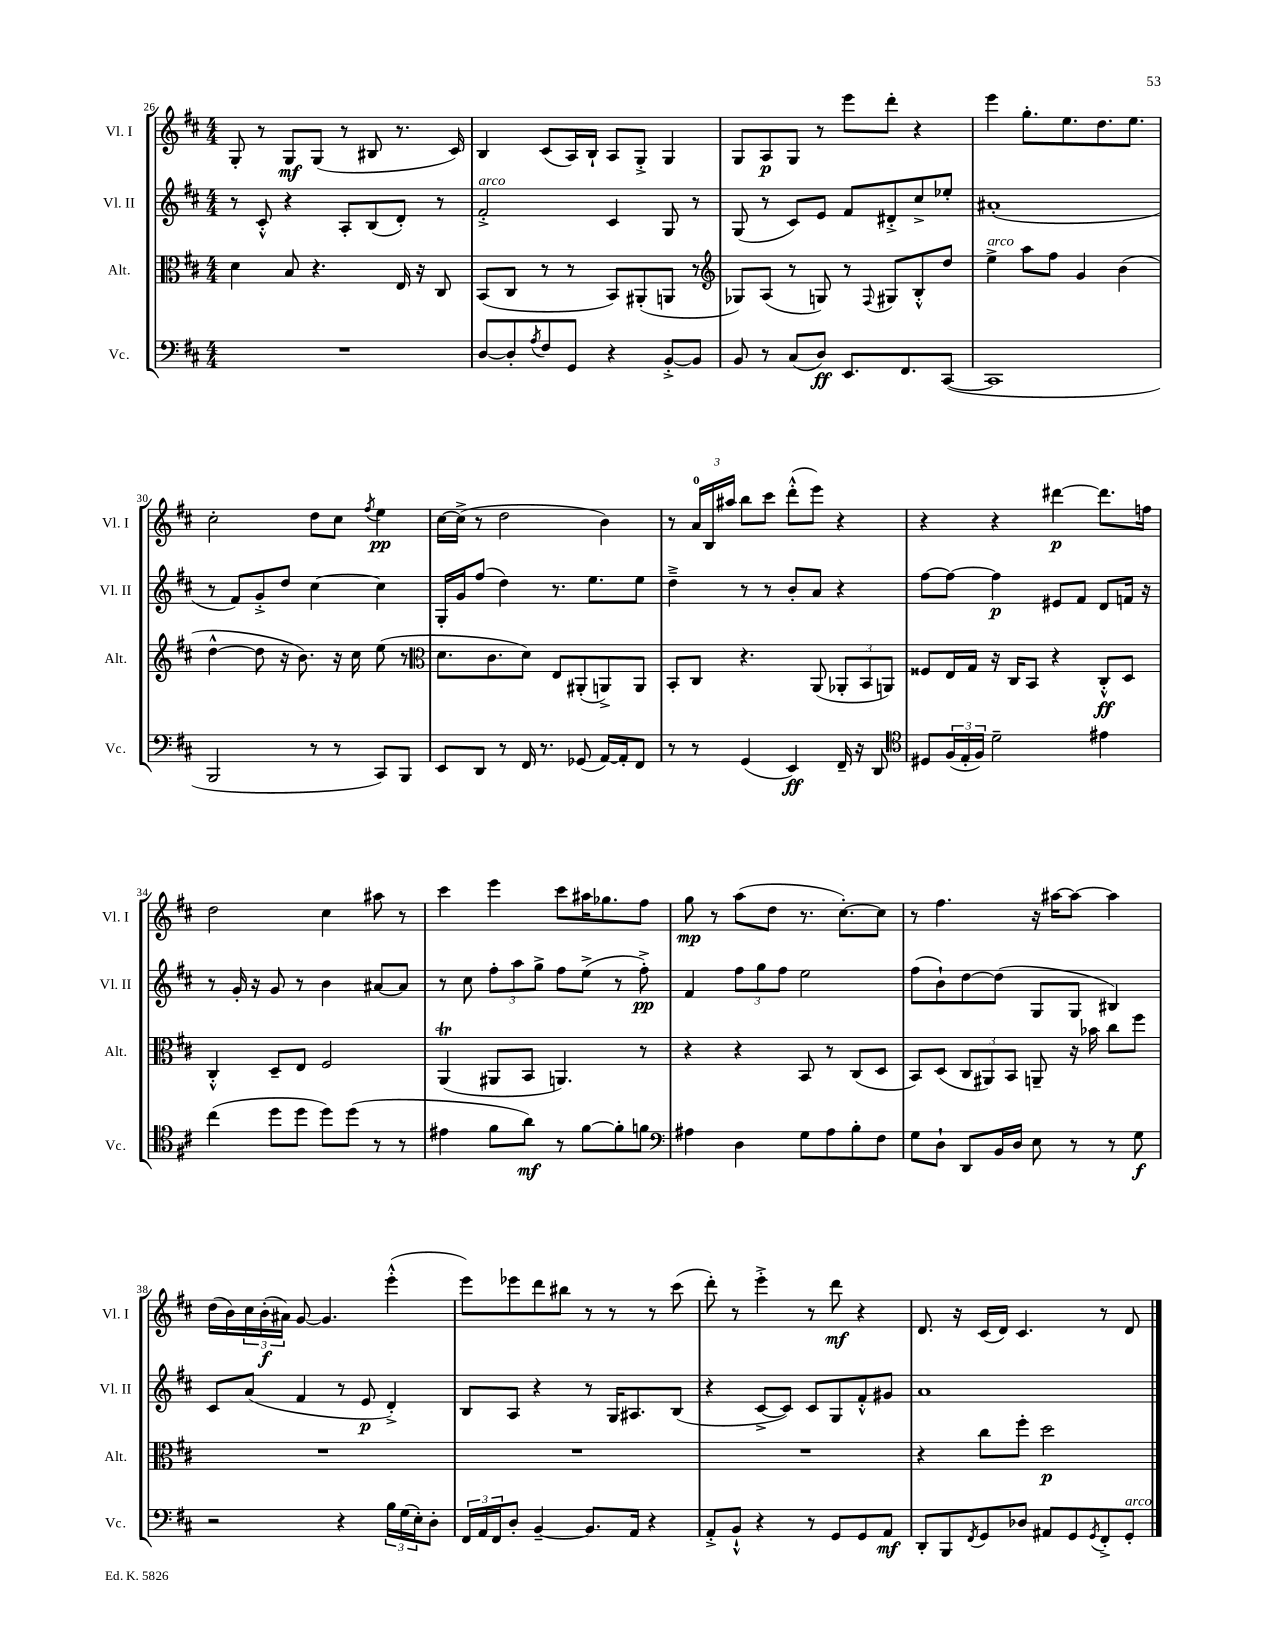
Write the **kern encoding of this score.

**kern	**dynam	**kern	**dynam	**kern	**dynam	**kern	**dynam
*part4	*part4	*part3	*part3	*part2	*part2	*part1	*part1
*staff4	*staff4	*staff3	*staff3	*staff2	*staff2	*staff1	*staff1
*I"Vc.	*	*I"Alt.	*	*I"Vl. II	*	*I"Vl. I	*
*I'Vc.	*	*I'Alt.	*	*I'Vl. II	*	*I'Vl. I	*
*clefF4	*	*clefC3	*	*clefG2	*	*clefG2	*
*k[f#c#]	*	*k[f#c#]	*	*k[f#c#]	*	*k[f#c#]	*
*M4/4	*	*M4/4	*	*M4/4	*	*M4/4	*
=26	=26	=26	=26	=26	=26	=26	=26
1r	.	4d\	.	8r	.	8G'/	.
.	.	.	.	8c#'^^/	.	8r	.
.	.	8B/	.	4r	.	8G/L	mf
.	.	4.r	.	.	.	(8G/J	.
.	.	.	.	8A'/L	.	8r	.
.	.	.	.	(8B/	.	8B#X/	.
.	.	16E/	.	8d'/J)	.	8.r	.
.	.	16r	.	.	.	.	.
.	.	8C#/	.	8r	.	.	.
.	.	.	.	.	.	16c#/)	.
=27	=27	=27	=27	=27	=27	=27	=27
!	!	!	!	!LO:TX:a:i:t=arco	!	!	!
[8D/L	.	(8BB/L	.	2f#'^/	.	4B/	.
8D'/]	.	8C#/J	.	.	.	.	.
8qA/	.	.	.	.	.	.	.
8F#/	.	8r	.	.	.	(8c#/L	.
8GG/J	.	8r	.	.	.	16A/L)	.
.	.	.	.	.	.	16B`/JJ	.
4r	.	8BB/L)	.	4c#/	.	8A/L	.
.	.	(8AA#X'/	.	.	.	8G'^/J	.
[8BB'^/L	.	8AAn/J	.	8G/	.	4G/	.
8BB/J]	.	8r	.	8r	.	.	.
=28	=28	=28	=28	=28	=28	=28	=28
*	*	*clefG2	*	*	*	*	*
8BB/	.	8G-X/L)	.	(8G/	.	8G/L	.
8r	.	(8A/J	.	8r	.	8A/	p
(8C#/L	.	8r	.	8c#/L)	.	8G/J	.
8D/J)	ff	8Gn/)	.	8e/J	.	8r	.
8.EE/L	.	8r	.	8f#/L	.	8eee\L	.
.	.	8qqF#/	.	.	.	.	.
.	.	8G#X/L	.	8d#X'^/	.	8ddd'\J	.
8.FF#/	.	.	.	.	.	.	.
.	.	8B'^^/	.	8cc#^/	.	4r	.
([8CC#/J	.	8dd/J	.	8ee-X'/J	.	.	.
=29	=29	=29	=29	=29	=29	=29	=29
!	!	!LO:TX:a:i:t=arco	!	!	!	!	!
1CC#]	.	4ee^\	.	(1a#X'	.	4eee\	.
.	.	8aa\L	.	.	.	8.gg'\L	.
.	.	8ff#\J	.	.	.	.	.
.	.	.	.	.	.	8.ee\	.
.	.	4g/	.	.	.	.	.
.	.	.	.	.	.	8.dd\	.
.	.	(4b\	.	.	.	.	.
.	.	.	.	.	.	8.ee\J	.
!!LO:LB:g=z
=30	=30	=30	=30	=30	=30	=30	=30
2BBB/	.	[4dd^^\	.	8r	.	2cc#'\	.
.	.	.	.	8f#/L)	.	.	.
.	.	8dd\]	.	8g'^/	.	.	.
.	.	16r	.	8dd/J	.	.	.
.	.	8.b\)	.	.	.	.	.
8r	.	.	.	[4cc#\	.	8dd\L	.
8r	.	16r	.	.	.	8cc#\J	.
.	.	16cc#\	.	.	.	.	.
.	.	.	.	.	.	8qff#/	.
8CC#/L)	.	(8ee\	.	4cc#\]	.	4ee\	pp
8BBB/J	.	8r	.	.	.	.	.
=31	=31	=31	=31	=31	=31	=31	=31
*	*	*clefC3	*	*	*	*	*
8EE/L	.	8.d\L	.	16G'/LL	.	[16cc#\LL	.
.	.	.	.	16g/J	.	(16cc#^\JJ]	.
8DD/J	.	.	.	(8ff#/J	.	8r	.
.	.	8.c#\	.	.	.	.	.
8r	.	.	.	4dd\)	.	2dd\	.
16FF#/	.	8d\J)	.	.	.	.	.
8.r	.	.	.	.	.	.	.
.	.	8E/L	.	8.r	.	.	.
(8GG-X/	.	(8AA#X'/	.	.	.	.	.
.	.	.	.	8.ee\L	.	.	.
[16AA/LL)	.	8AAn^/)	.	.	.	4b\)	.
16AA'/J]	.	.	.	.	.	.	.
8FF#/J	.	8AA/J	.	8ee\J	.	.	.
=32	=32	=32	=32	=32	=32	=32	=32
8r	.	8BB'/L	.	4dd~^\	.	8r	.
8r	.	8C#/J	.	.	.	24a/LL	.
.	.	.	.	.	.	24B/	.
.	.	.	.	.	.	24aa#X/JJ	.
(4GG/	.	4.r	.	8r	.	8bb\L	.
.	.	.	.	8r	.	8ccc#\J	.
4EE/)	ff	.	.	8b'/L	.	(8ddd'^^\L	.
.	.	(8AA/	.	8a/J	.	8eee\J)	.
16FF#~/	.	12AA-X'/L	.	4r	.	4r	.
16r	.	.	.	.	.	.	.
.	.	12BB/	.	.	.	.	.
8DD/	.	.	.	.	.	.	.
.	.	12AAn/J)	.	.	.	.	.
=33	=33	=33	=33	=33	=33	=33	=33
*clefC4	*	*	*	*	*	*	*
8D#X/L	.	8F##X/L	.	[8ff#\L	.	4r	.
(24F#/L	.	16E/L	.	8ff#\J_	.	.	.
24E'/	.	.	.	.	.	.	.
.	.	16G/JJ	.	.	.	.	.
24F#/JJ)	.	.	.	.	.	.	.
2d~\	.	16r	.	4ff#\]	p	4r	.
.	.	16C#/KL	.	.	.	.	.
.	.	8BB/J	.	.	.	.	.
.	.	4r	.	8e#X/L	.	[4ddd#X\	p
.	.	.	.	8f#/J	.	.	.
4e#X\	.	8C#'^^/L	ff	8d/L	.	8.ddd#\L]	.
.	.	8D/J	.	16fn/Jk	.	.	.
.	.	.	.	16r	.	16ffn\Jk	.
!!LO:LB:g=z
=34	=34	=34	=34	=34	=34	=34	=34
(4cc#\	.	4C#'^^/	.	8r	.	2dd\	.
.	.	.	.	16g'/	.	.	.
.	.	.	.	16r	.	.	.
8dd\L	.	8D~/L	.	8g/	.	.	.
8dd\J	.	8E/J	.	8r	.	.	.
8dd\L)	.	2F#/	.	4b\	.	4cc#\	.
(8dd\J	.	.	.	.	.	.	.
8r	.	.	.	[8a#X/L	.	8aa#X\	.
8r	.	.	.	8a#/J]	.	8r	.
=35	=35	=35	=35	=35	=35	=35	=35
4e#X\	.	(4AAT/	.	8r	.	4ccc#\	.
.	.	.	.	8cc#\	.	.	.
8f#\L	.	8AA#X/L	.	12ff#'\L	.	4eee\	.
.	.	.	.	12aa\	.	.	.
8a\J)	mf	8BB/J	.	.	.	.	.
.	.	.	.	12gg^\J	.	.	.
8r	.	4.AAn/)	.	8ff#\L	.	8ccc#\L	.
[8f#\L	.	.	.	(8ee^\J	.	16aa#X\K	.
.	.	.	.	.	.	8.gg-X\	.
8f#'\]	.	.	.	8r	.	.	.
8fn\J	.	8r	.	8ff#'^\)	pp	8ff#\J	.
=36	=36	=36	=36	=36	=36	=36	=36
*clefF4	*	*	*	*	*	*	*
4A#X\	.	4r	.	4f#/	.	8gg\	mp
.	.	.	.	.	.	8r	.
4D\	.	4r	.	12ff#\L	.	(8aa\L	.
.	.	.	.	12gg\	.	.	.
.	.	.	.	.	.	8dd\J	.
.	.	.	.	12ff#\J	.	.	.
8G\L	.	8BB/	.	2ee\	.	8.r	.
8A#\	.	8r	.	.	.	.	.
.	.	.	.	.	.	[8.cc#'\L)	.
8B'\	.	(8C#/L	.	.	.	.	.
8F#\J	.	8D/J	.	.	.	8cc#\J]	.
=37	=37	=37	=37	=37	=37	=37	=37
8G\L	.	8BB/L)	.	(8ff#\L	.	8r	.
8D`\J	.	(8D/J	.	8b`\)	.	4.ff#\	.
8DD/L	.	12C#/L	.	[8dd\	.	.	.
.	.	12AA#X/)	.	.	.	.	.
16BB/L	.	.	.	(8dd\J]	.	.	.
.	.	12BB/J	.	.	.	.	.
16D/JJ	.	.	.	.	.	.	.
8E\	.	8AAn~/	.	8G/L	.	16r	.
.	.	.	.	.	.	[16aa#X\KL	.
8r	.	16r	.	8G/J	.	8aa#\J_	.
.	.	16b-X\	.	.	.	.	.
8r	.	8cc#\L	.	4B#X/)	.	4aa#\]	.
8G\	f	8ff#\J	.	.	.	.	.
!!LO:LB:g=z
=38	=38	=38	=38	=38	=38	=38	=38
2r	.	1r	.	8c#/L	.	(16dd\LL	.
.	.	.	.	.	.	16b\)	.
.	.	.	.	(8a/J	.	24cc#\	.
.	.	.	.	.	.	(24b'\	f
.	.	.	.	.	.	24a#X\JJ)	.
.	.	.	.	4f#/	.	[8g/	.
.	.	.	.	.	.	4.g/]	.
4r	.	.	.	8r	.	.	.
.	.	.	.	8e/	p	.	.
24B\LL	.	.	.	4d'^/)	.	(4eee'^^\	.
(24G\	.	.	.	.	.	.	.
24E'\J)	.	.	.	.	.	.	.
8D'\J	.	.	.	.	.	.	.
=39	=39	=39	=39	=39	=39	=39	=39
24FF#/LL	.	1r	.	8B/L	.	8eee\L)	.
24AA/	.	.	.	.	.	.	.
24FF#/J	.	.	.	.	.	.	.
8D'/J	.	.	.	8A/J	.	8eee-X\	.
[4BB~/	.	.	.	4r	.	8ddd\	.
.	.	.	.	.	.	8bb#X\J	.
8.BB/L]	.	.	.	8r	.	8r	.
.	.	.	.	16G/KL	.	8r	.
16AA/Jk	.	.	.	8.A#X/	.	.	.
4r	.	.	.	.	.	8r	.
.	.	.	.	(8B/J	.	(8ccc#\	.
=40	=40	=40	=40	=40	=40	=40	=40
8AA'^/L	.	1r	.	4r	.	8ddd'\)	.
8BB`^^/J	.	.	.	.	.	8r	.
4r	.	.	.	[8c#^/L	.	4eee'^\	.
.	.	.	.	8c#/J])	.	.	.
8r	.	.	.	8c#/L	.	8r	.
8GG/L	.	.	.	8G/	.	8ddd\	mf
8GG/	.	.	.	8f#'^^/	.	4r	.
8AA/J	mf	.	.	8g#X/J	.	.	.
=41	=41	=41	=41	=41	=41	=41	=41
8DD'/L	.	4r	.	1a	.	8.d/	.
8BBB/	.	.	.	.	.	.	.
.	.	.	.	.	.	16r	.
8qFF#/	.	.	.	.	.	.	.
8GG/	.	8cc#\L	.	.	.	(16c#/LL	.
.	.	.	.	.	.	16d/JJ)	.
8D-X/J	.	8ff#'\J	.	.	.	4.c#/	.
8AA#X/L	.	2dd\	p	.	.	.	.
8GG/	.	.	.	.	.	.	.
8qGG/	.	.	.	.	.	.	.
8FF#'^/	.	.	.	.	.	8r	.
!LO:TX:a:i:t=arco	!	!	!	!	!	!	!
8GG'/J	.	.	.	.	.	8d/	.
==	==	==	==	==	==	==	==
*-	*-	*-	*-	*-	*-	*-	*-
